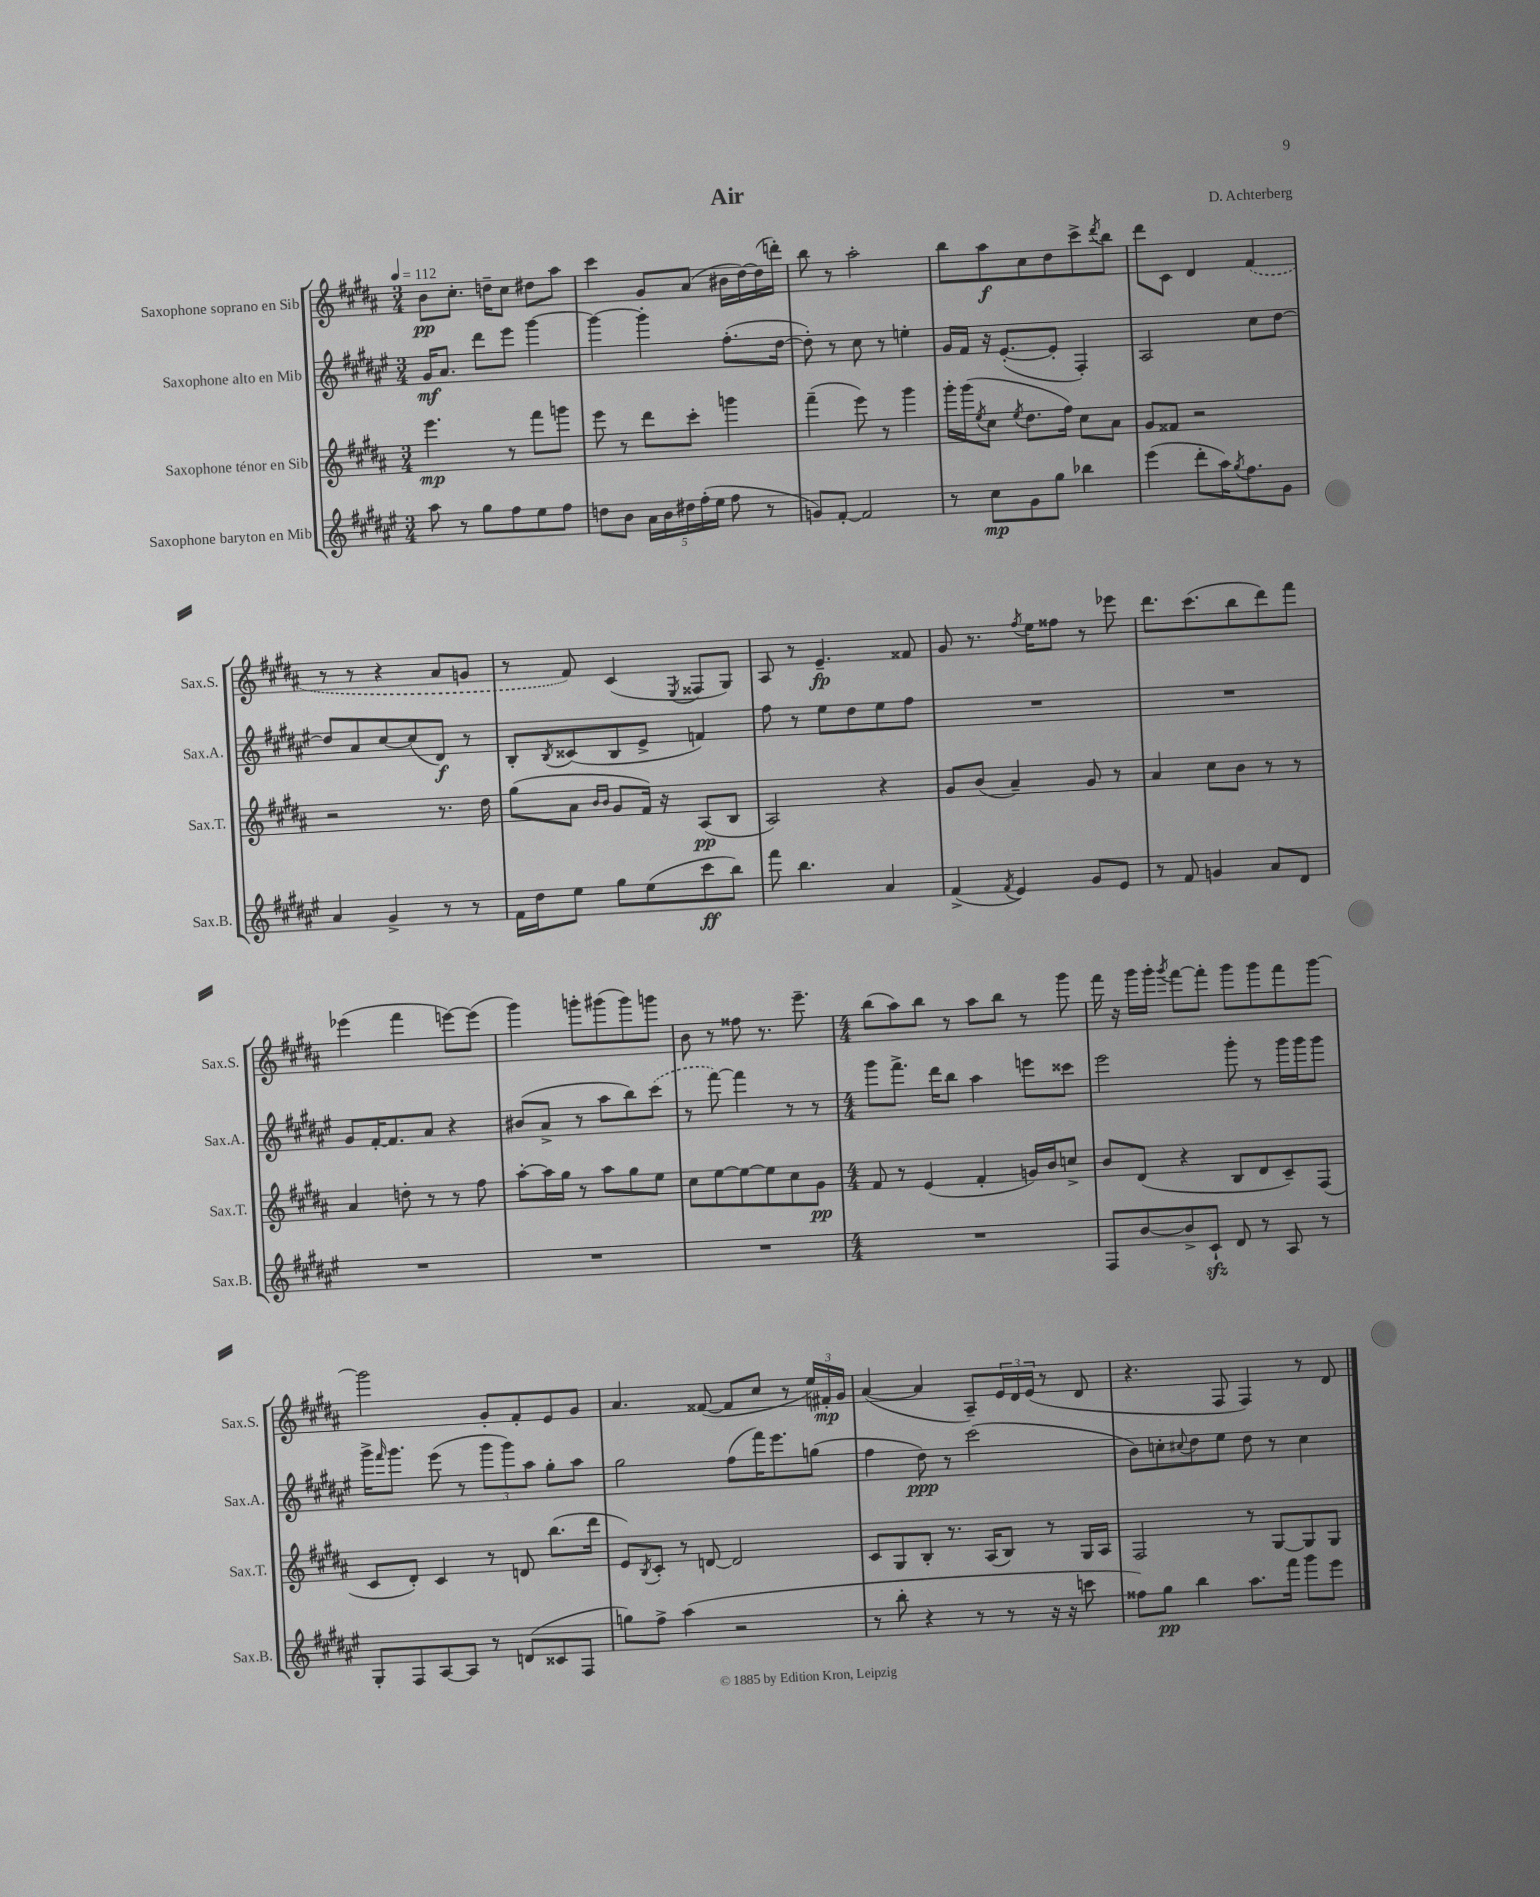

**kern	**kern	**kern	**kern
*staff4	*staff3	*staff2	*staff1
*clefG2	*clefG2	*clefG2	*clefG2
*k[f#c#g#d#a#e#]	*k[f#c#g#d#a#]	*k[f#c#g#d#a#e#]	*k[f#c#g#d#a#]
*M3/4	*M3/4	*M3/4	*M3/4
*MM112	*MM112	*MM112	*MM112
8aa#	4.eee	16g#	8b
.	.	8.a#	.
8r	.	.	8.cc#'
8gg#	.	8ddd#	.
.	.	.	16dd~
8ff#	8r	8eee#	8cc#
8ee#	8fff#	[4ggg#	8dd#
8ff#	8ggg	.	8aa#
=	=	=	=
8dd	8eee	4ggg#_	4ccc#
8b	8r	.	.
20a#	8ddd#	4ggg#']	8g#
20b	.	.	.
20dd#	.	.	.
.	8ccc#'	.	(8a#
(20ff#'	.	.	.
20ee#	.	.	.
8ff#	4ggg	(8.ff#'	16b#
.	.	.	[16dd#)
8r	.	.	(16dd#]
.	.	[16dd#	16ddd')
=	=	=	=
8g)	(4fff#~	8dd#'])	8bb
[8f#'	.	8r	8r
2f#]	8eee)	8cc#	2aa#'
.	8r	8r	.
.	4ggg#	4ee'	.
=	=	=	=
8r	16ggg#'	16g#	8bb
.	(16ggg#	16f#	.
.	8qee	.	.
8cc#	8cc#	16r	8aa#
.	.	([8.e#'	.
.	8qee	.	.
8g#	8.dd#	.	8cc#
8gg#	.	8e#']	8dd#
.	16ff#)	.	.
4bb-	8cc#	4F#')	8ccc#^
.	.	.	8qddd#
.	8a#	.	8bb
=	=	=	=
(4eee#	8g#	2A#	8ddd#
.	8f##	.	8c#
8ddd#'	2r	.	4d#
16aa#)	.	.	.
8qgg#	.	.	.
8.ff#	.	.	.
.	.	8cc#	(4f#
8g#	.	[8dd#	.
=	=	=	=
4a#	2r	8dd#]	8r
.	.	8a#	8r
4g#^	.	[8cc#	4r
.	.	(8cc#]	.
8r	8.r	8d#)	8a#
8r	.	8r	8g
.	16dd#	.	.
=	=	=	=
16f#	(8gg#	8B'	8r
16dd#	.	.	.
.	.	8qB	.
8ee#	8a#	(8c##	8f#)
.	16qqb	.	.
.	16qqb	.	.
8gg#	8g#	8B	(4c#
(8ee#	16f#)	8e#^	.
.	16r	.	.
.	.	.	8qE
8ccc#	(8A#	4f)	8F##
8bb)	8B	.	8G#)
=	=	=	=
8fff#	2A#)	8ff#	8A#
4.bb	.	8r	8r
.	.	8ee#	4.e~
.	.	8dd#	.
4a#	4r	8ee#	.
.	.	8ff#	8f##
=	=	=	=
(4f#^	8g#	2.r	8g#
.	(8b	.	8.r
8qf#	.	.	.
4e#)	4a#~)	.	.
.	.	.	8qff#
.	.	.	16ee
.	.	.	8ff##
8g#	8g#	.	8r
8e#	8r	.	8eee-
=	=	=	=
8r	4a#	2.r	8.ddd#
8f#	.	.	.
.	.	.	(8.ccc#
4g	8cc#	.	.
.	8b	.	8bb
8a#	8r	.	8ddd#)
8d#	8r	.	8fff#
=	=	=	=
2.r	4a#	8g#	(4eee-
.	.	[16f#'	.
.	.	8.f#]	.
.	8dd'	.	4fff#
.	8r	8a#	.
.	8r	4r	[8eee)
.	8ff#	.	(8eee]
=	=	=	=
2.r	[8aa#'	(8b#	4ggg#)
.	16aa#]	8a#^	.
.	16gg#	.	.
.	8r	8r	8ggg'
.	8aa#	8aa#	(8ggg#
.	8gg#	8bb)	8ggg#)
.	8ee	(8ccc#	8ggg
=	=	=	=
2.r	8cc#	8r	8b
.	[8ee	[8fff#)	8r
.	8ee_	4fff#]	8ff##
.	8ee]	.	8.r
.	8cc#	8r	.
.	.	.	8.eee~
.	8g#	8r	.
=	=	=	=
*M4/4	*M4/4	*M4/4	*M4/4
1r	8f#	8ggg#	(8bb
.	8r	8.fff#^	8aa#)
.	(4e	.	8bb
.	.	16ddd#	.
.	.	8bb	8r
.	4f#'	4aa#	8aa#
.	.	.	8bb
.	16g)	8eee	8r
.	16b	.	.
.	8cc^	8ccc##	8ggg#
=	=	=	=
8F#	8b	2eee#	16fff#
.	.	.	16r
[8b	(8d#	.	16ggg#
.	.	.	16ggg#'
.	.	.	8qggg#
8b^]	4r	.	[8fff#
8c#`	.	.	8fff#']
8d#	8B	8ggg#'	8ggg#
8r	8d#	8r	8ggg#
8A#	8c#~)	16ggg#	8fff#
.	.	16ggg#	.
8r	(8F#	8ggg#	[8ggg#
=	=	=	=
8G#'	8c#	16ggg#^	2ggg#]
.	.	16qqfff#	.
.	.	8.ggg#	.
8F#	8d#')	.	.
[8A#	4c#	(8eee#	.
8A#]	.	8r	.
8r	8r	12ggg#	8g#'
.	.	12ggg#)	.
(8d	8d	.	8f#'
.	.	12aa#	.
8c##	(8.bb	8gg#'	8e
8F#	.	8aa#	8g#
.	16ddd#	.	.
=	=	=	=
8gg)	8e)	2gg#	4.a#
.	8qB	.	.
8ff#^	8c#'	.	.
(4aa#	8r	.	.
.	[8d	.	([8f##
2r	2d]	(8ff#	8f##]
.	.	16fff#)	8cc#
.	.	8.eee#	.
.	.	.	8r
.	.	(8gg	24ee)
.	.	.	24f#'
.	.	.	24g#
=	=	=	=
8r	8c#	4ff#	([4a#
8bb'	8G#	.	.
4r	8B'	8dd#)	4a#]
.	8.r	8r	.
8r	.	(2ccc#	8A#~)
.	(16A#	.	.
8r	8B)	.	24e
.	.	.	24d#
.	.	.	(24e
16r	8r	.	8r
16r	.	.	.
8ccc	16G#	.	8d#
.	16A#	.	.
=	=	=	=
8ff##)	2F#	8b)	4.r
8gg#	.	8cc'	.
.	.	8qqcc#	.
4bb	.	8dd#	.
.	.	8ee#	8F#
8.aa#	8r	8dd#	4F#)
.	[8G#	8r	.
16fff#	.	.	.
8ggg#	8G#]	4cc#	8r
8eee#	8G#	.	8d#
==	==	==	==
*-	*-	*-	*-
